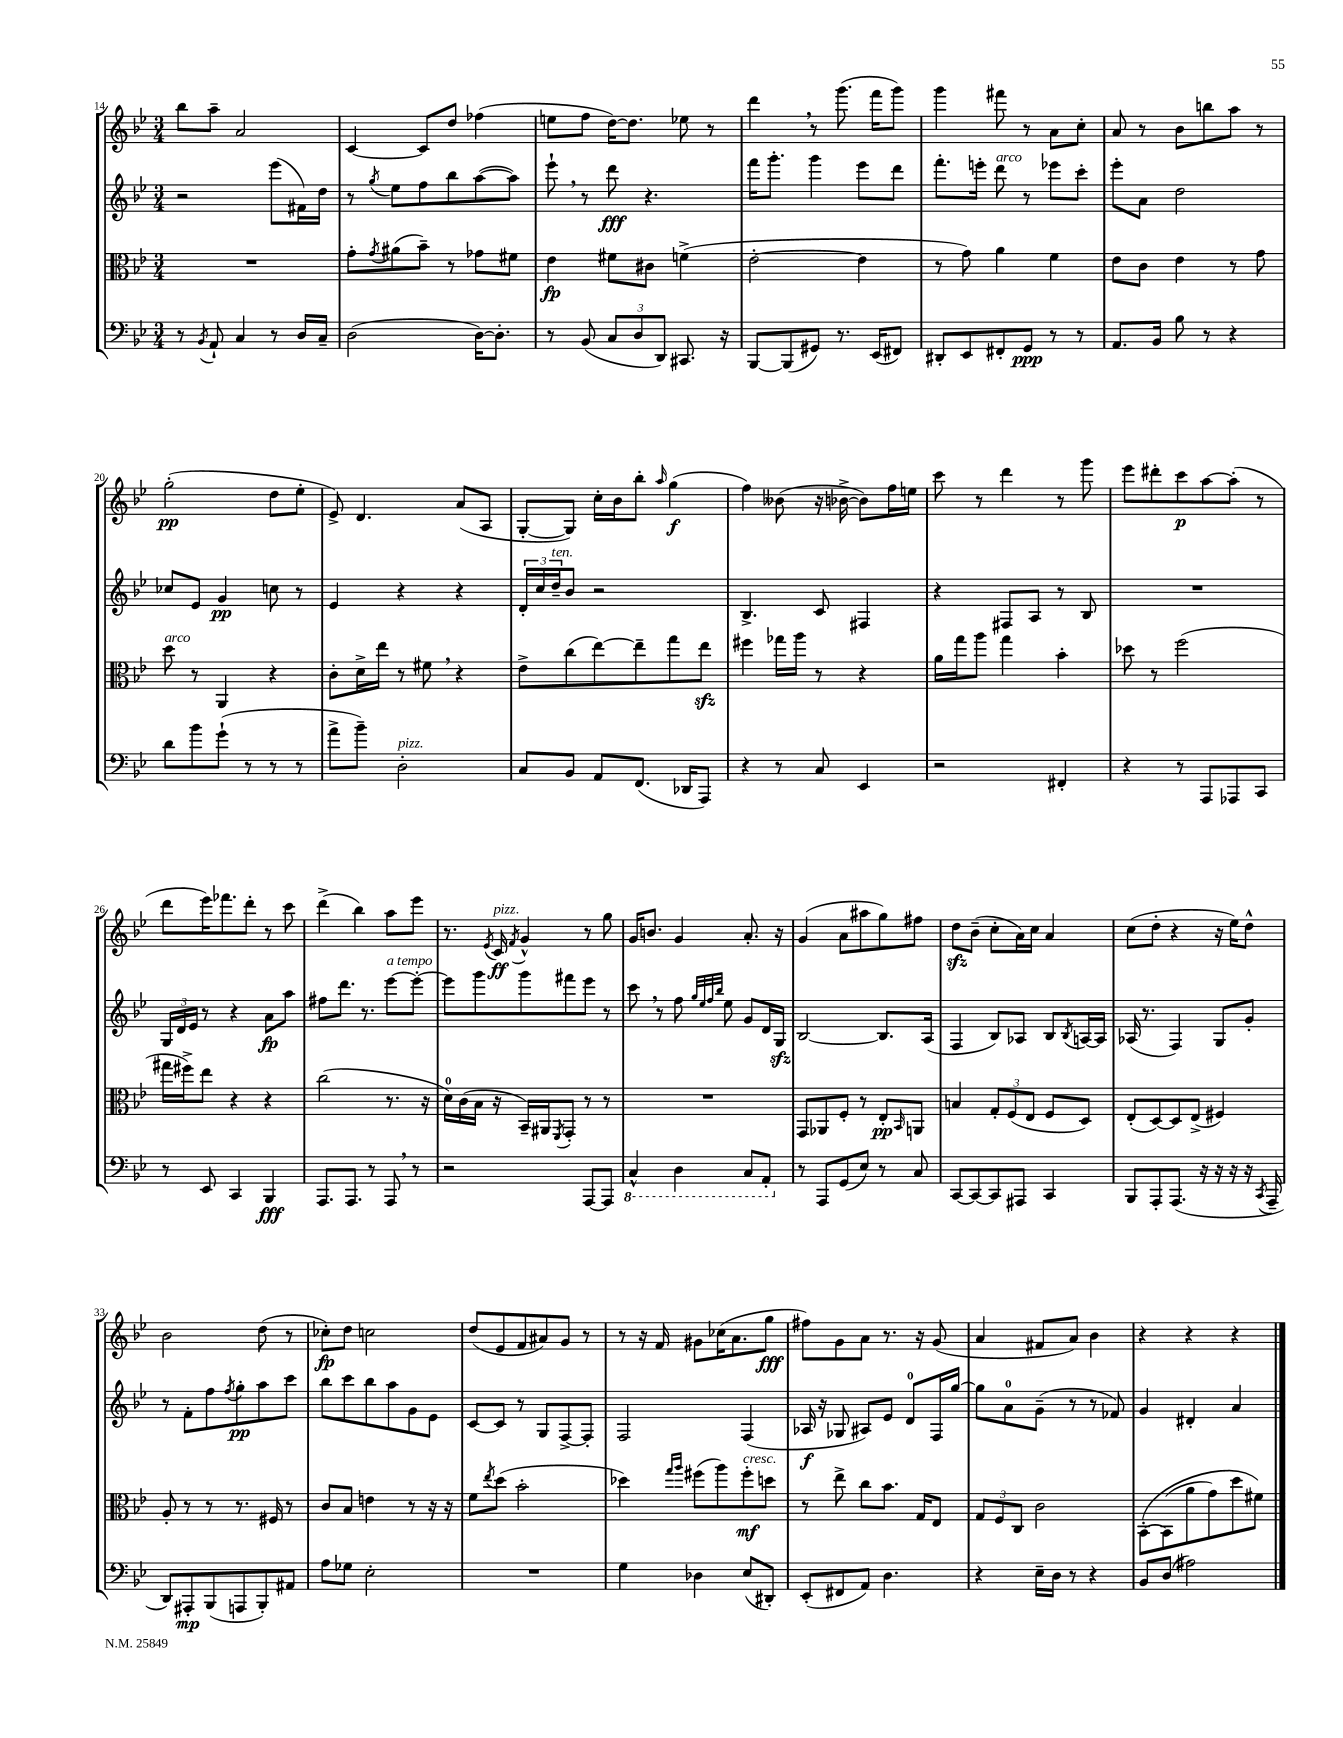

**kern	**kern	**kern	**kern
*staff4	*staff3	*staff2	*staff1
*clefF4	*clefC3	*clefG2	*clefG2
*k[b-e-]	*k[b-e-]	*k[b-e-]	*k[b-e-]
*M3/4	*M3/4	*M3/4	*M3/4
8r	2.r	2r	8bb-\L
8qBB-/	.	.	.
8AA`/	.	.	8aa~\J
4C/	.	.	2a/
8r	.	(8eee-\L	.
16D/LL	.	16f#\L)	.
16C~/JJ	.	16dd\JJ	.
=	=	=	=
(2D\	8g'\L	8r	[4c/
.	8qg/	8qgg/	.
.	(8a#\	8ee-\L	.
.	8b-~\J)	8ff\	8c/]L
.	8r	8bb-\	8dd/J
[16D\LK)	8g-\L	([8aa\	(4ff-\
8.D'\]J	.	.	.
.	8f#\J	8aa\]J)	.
=	=	=	=
8r	4e-\	8eee-`\	8ee\L
(8BB-/	.	8r	8ff\J
12C/L	8f#\L	8ddd\	[16dd\LK)
.	.	.	8.dd\]J
12D/	.	.	.
.	8c#\J	4.r	.
12DD/J)	.	.	.
8.CC#/	(4f^\	.	8ee-\
.	.	.	8r
16r	.	.	.
=	=	=	=
[8BBB-/L	[2e-'\	16fff\LK	4ddd\
.	.	8.ggg'\J	.
(8BBB-/]	.	.	.
8GG#/J)	.	4ggg\	8r
8.r	.	.	(8.ggg\
.	4e-\]	8eee-\L	.
(16EE-/LK	.	.	16fff\LK
8FF#/J)	.	8ddd\J	8ggg\J)
=	=	=	=
8DD#'/L	8r	8.fff'\L	4ggg\
8EE-/	8g\)	.	.
.	.	16eee'\Jk	.
8FF#'/	4a\	8ddd\	8fff#\
8GG/J	.	8r	8r
8r	4f\	8eee-\L	8a\L
8r	.	8ccc'\J	8cc'\J
=	=	=	=
8.AA/L	8e-\L	8eee-'\L	8a/
.	8c\J	8a\J	8r
16BB-/Jk	.	.	.
8B-\	4e-\	2dd\	8b-\L
8r	.	.	8bb\
4r	8r	.	8aa\J
.	8g\	.	8r
=	=	=	=
8d\L	8dd\	8cc-/L	(2gg'\
8b-\	8r	8e-/J	.
(8g`\J	4AA/	4g/	.
8r	.	.	.
8r	4r	8cc\	8dd\L
8r	.	8r	8ee-'\J
=	=	=	=
8a^\L	8c'\L	4e-/	8e-^/)
8b-~\J)	16d^\L	.	4.d/
.	16ee-\JJ	.	.
2D'\	8r	4r	.
.	8f#\	.	.
.	4r	4r	(8a/L
.	.	.	8A/J
=	=	=	=
8C/L	8e-^\L	24d'/LL	[8G'/L
.	.	24cc/	.
.	.	24dd~/J	.
8BB-/J	(8cc\	8b-/J	8G/]J)
8AA/L	[8ee-\)	2r	16cc'\LL
.	.	.	16b-\J
(8.FF/J	8ee-~\]	.	8bb-'\J
.	.	.	16qqaa/
.	8gg\	.	(4gg\
16DD-/LK	.	.	.
8AAA/J)	8ee-\J	.	.
=	=	=	=
4r	4ff#\	4.B-^/	4ff\)
8r	16gg-\LL	.	(8b--\
.	16aa\JJ	.	.
8C/	8r	8c/	16r
.	.	.	[16b-^\
4EE-/	4r	4F#/	8b-\]L)
.	.	.	16ff\L
.	.	.	16ee\JJ
=	=	=	=
2r	16a\LL	4r	8ccc\
.	16gg\J	.	.
.	8aa\J	.	8r
.	4gg\	8F#/L	4ddd\
.	.	8A/J	.
4FF#'/	4b-'\	8r	8r
.	.	8B-/	8ggg\
=	=	=	=
4r	8dd-\	2.r	8eee-\L
.	8r	.	8ddd#'\
8r	(2ff\	.	8ccc\
8AAA/L	.	.	[8aa\
8AAA-/	.	.	(8aa'\]J
8CC/J	.	.	8r
=	=	=	=
8r	16gg#\LL	24G/LL	8ddd\L
.	.	24d/	.
.	16ff#^\J)	.	.
.	.	24e-/JJ	.
8EE-/	8ee-\J	8r	16eee-\K)
.	.	.	8.fff-\
4CC/	4r	4r	.
.	.	.	8ddd'\J
4BBB-/	4r	8a\L	8r
.	.	8aa\J	8ccc\
=	=	=	=
8.AAA/L	(2cc\	8ff#\L	(4ddd^\
.	.	8.ddd\J	.
8.AAA/J	.	.	.
.	.	.	4bb-\)
.	.	8.r	.
8r	.	.	.
8AAA/	8.r	[8eee-\L	8aa\L
8r	.	8eee-'\_J	8eee-\J
.	16r	.	.
=	=	=	=
2r	16d\LL)	8eee-\]L	8.r
.	(16c\	.	.
.	16B-\JJ	8ggg\	.
.	.	.	8qe-/
.	16r	.	16c/
.	.	.	8qf/
.	16BB-~/LL)	8ggg\	4g^^/
.	16AA#/J	.	.
.	8qFF/	.	.
.	8GG'/J	8fff#\	.
[8AAA/L	8r	8eee-\J	8r
8AAA/]J	8r	8r	8gg\
=	=	=	=
4CC^^/	2.r	8ccc\	16g/LK
.	.	.	8.b/J
.	.	8r	.
4DD\	.	8ff\	4g/
.	.	32qqgg/LLL	.
.	.	32qqee-/	.
.	.	32qqff/	.
.	.	32qqbb-/JJJ	.
.	.	8ee-\	.
8CC/L	.	8g/L	8.a'/
8AAA'/J	.	16d/L	.
.	.	16G/JJ	16r
=	=	=	=
8r	8GG/L	[2B-/	(4g/
8AAA/L	8AA-/	.	.
(8GG/	8F'/J	.	8a\L
8E-/J)	8r	.	8aa#\
8r	8E-'/L	8.B-/]L	8gg\)
.	16qqBB-/	.	.
8C/	8AA/J	.	8ff#\J
.	.	(16A/Jk	.
=	=	=	=
[8CC/L	4B/	4F/	8dd\L
8CC/_	.	.	(8b-~\J
8CC/]	12G'/L	8B-/L)	8cc'\L
.	(12F/	.	.
8AAA#/J	.	8A-/J	16a\L)
.	12E-/J	.	.
.	.	.	16cc\JJ
4CC/	8F/L	8B-/L	4a/
.	.	8qB-/	.
.	8D/J)	[16A/L	.
.	.	16A/]JJ	.
=	=	=	=
8BBB-/L	(8E-'/L	(16A-/	(8cc\L
.	.	8.r	.
8AAA'/	[8D/)	.	8dd'\J
(8.AAA/J	8D/]	4F/)	4r
.	(8E-^/J	.	.
16r	.	.	.
16r	4F#/)	8G/L	16r
16r	.	.	16ee-\LK)
16r	.	8g'/J	8dd^^\J
8qCC/	.	.	.
16AAA~/	.	.	.
=	=	=	=
8DD/L)	8A'/	8r	2b-\
8AAA#'/	8r	8f'\L	.
(8BBB-/	8r	8ff\	.
.	.	8qff/	.
8AAA/	8.r	8gg'\	.
8BBB-'/)	.	8aa\	(8dd\
.	16F#/	.	.
8AA#/J	8r	8ccc\J	8r
=	=	=	=
8A\L	8c/L	8bb-\L	8cc-'\L)
8G-\J	8B-/J	8ccc\	8dd\J
2E-'\	4e\	8bb-\	2cc\
.	.	8aa\	.
.	8r	8g\	.
.	16r	8e-\J	.
.	16r	.	.
=	=	=	=
2.r	8f\L	[8c/L	(8dd/L
.	8qee-/	.	.
.	(8dd\J	8c/]J	8e-/
.	2b-'\	8r	8f/
.	.	8G/L	8a#/)
.	.	[8F^/	8g/J
.	.	8F'/]J	8r
=	=	=	=
4G\	4dd-\)	2F/	8r
.	.	.	16r
.	.	.	16f/
.	16qqgg/LL	.	.
.	16qqaa/JJ	.	.
4D-\	(8ff#\L	.	8g#\L
.	8aa\)	.	(16cc-\K
.	.	.	8.a\
(8E-/L	8ff#'\	(4F/	.
8DD#'/J)	8dd\J	.	8gg\J
=	=	=	=
(8EE-'/L	8r	16A-/	8ff#\L)
.	.	16r	.
8FF#/	8ee-^\	8G-/	8g\
8AA/J)	8cc\L	8A#/L)	8a\J
4.D\	8.b-\J	8e-/J	8.r
.	.	8d/L	.
.	16G/LK	.	16r
.	8E-/J	16F/L	(8g/
.	.	[16gg/JJ	.
=	=	=	=
4r	12G/L	8gg\]L	4a/
.	12F/	.	.
.	.	8a\	.
.	12C/J	.	.
16E-~\LL	2c\	(8g~\J	8f#/L
16D\JJ	.	.	.
8r	.	8r	8a/J)
4r	.	8r	4b-\
.	.	8f-/)	.
=	=	=	=
8BB-/L	&([8BB-'\L	4g/	4r
(8D/J	(8BB-\]	.	.
2A#\)	8a\	4d#'/	4r
.	8g\)	.	.
.	8dd\	4a/	4r
.	8f#\J&)	.	.
==	==	==	==
*-	*-	*-	*-
